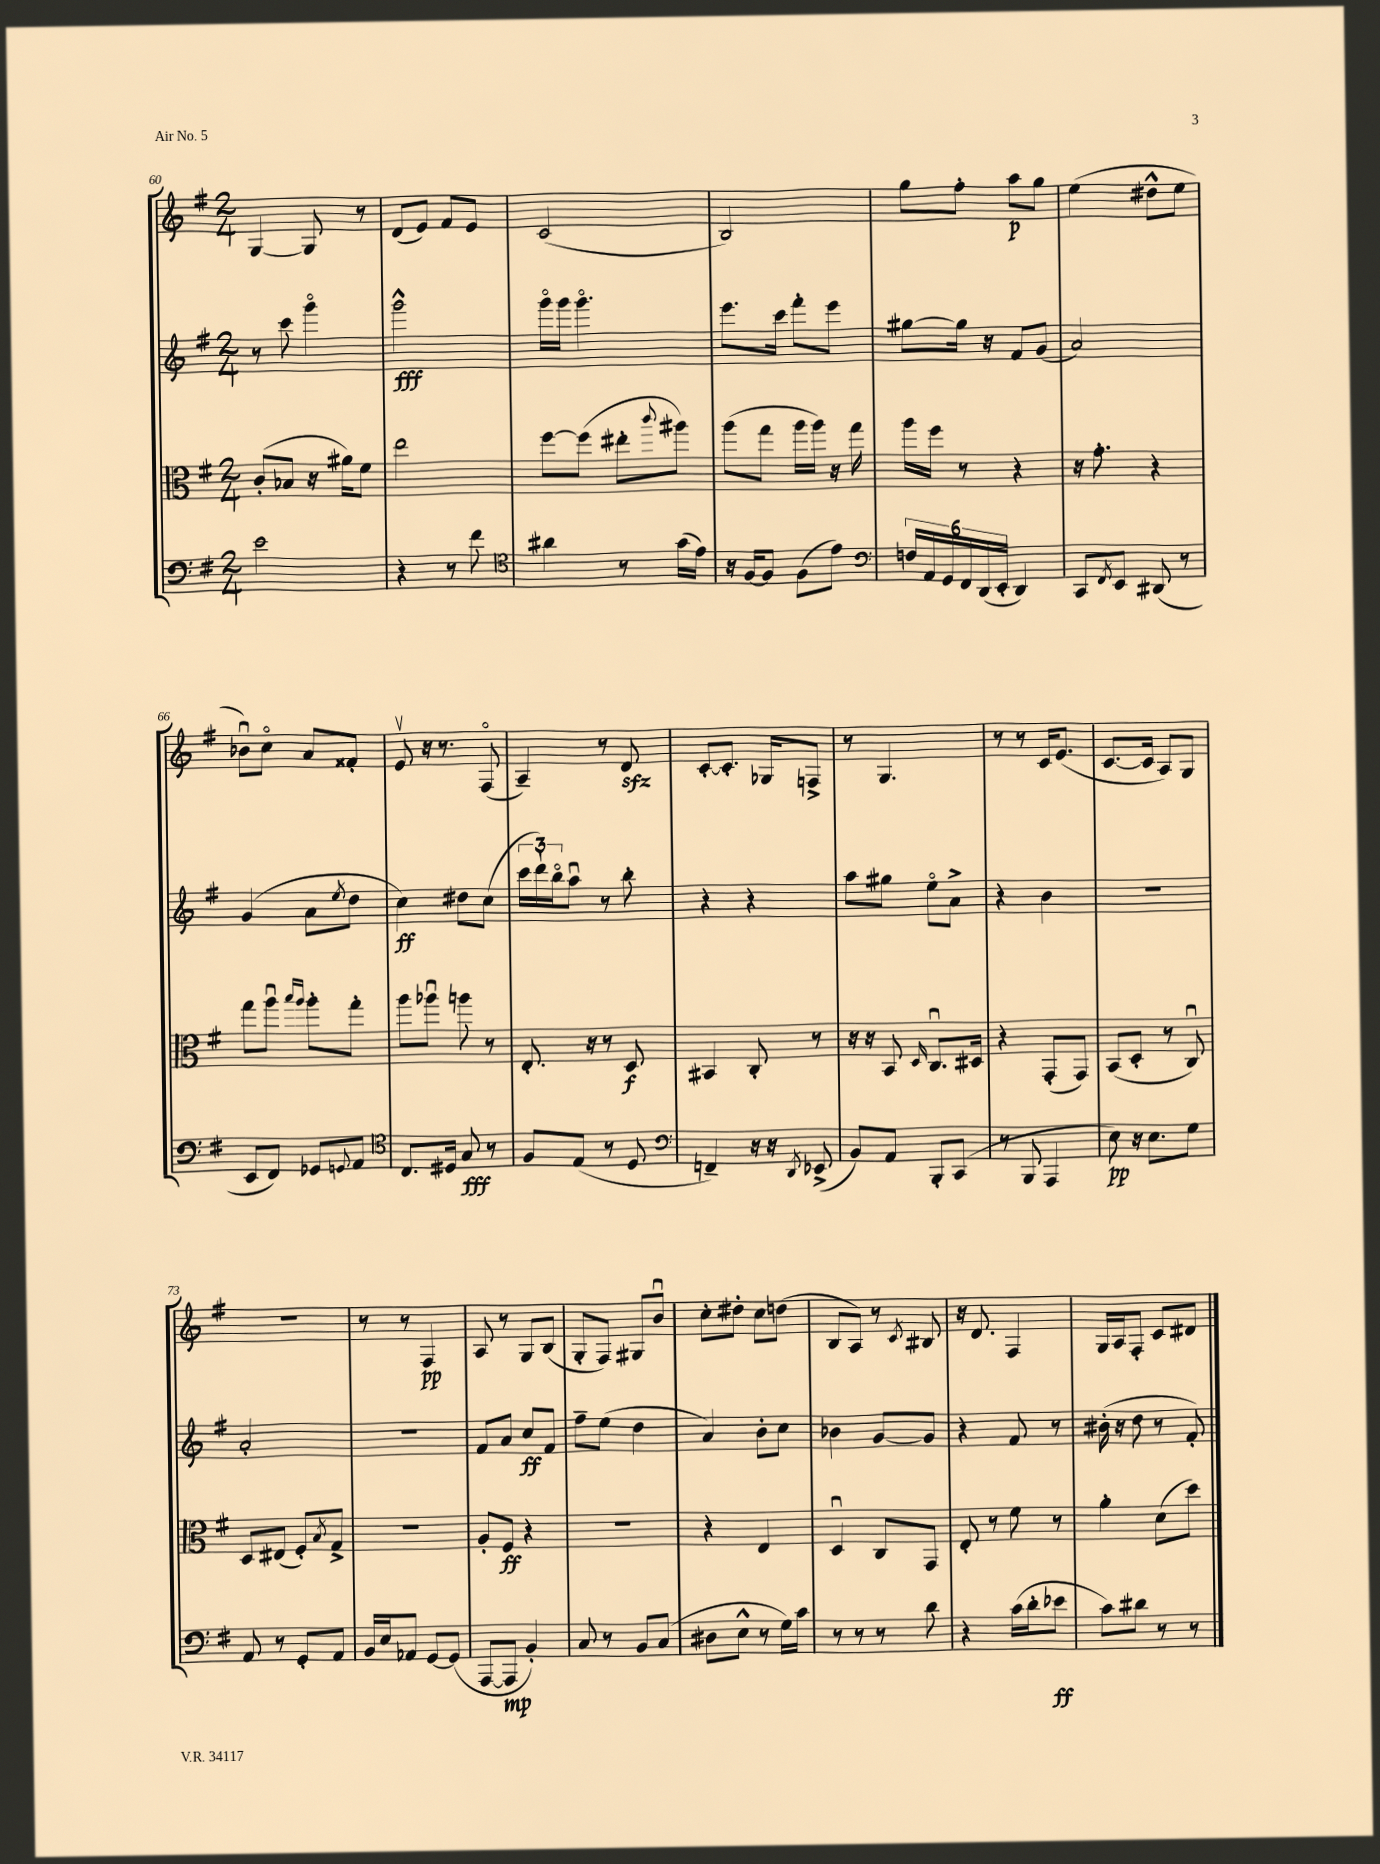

**kern	**kern	**kern	**kern
*staff4	*staff3	*staff2	*staff1
*clefF4	*clefC3	*clefG2	*clefG2
*k[f#]	*k[f#]	*k[f#]	*k[f#]
*M2/4	*M2/4	*M2/4	*M2/4
2e\	(8c'/L	8r	[4G/
.	8B-/J	8ccc\	.
.	16r	4gggo\	8G/]
.	16a#\LK)	.	.
.	8f#\J	.	8r
=	=	=	=
4r	2ee\	2ggg^^\	(8d/L
.	.	.	8e/J)
8r	.	.	8f#/L
8f#\	.	.	8e/J
=	=	=	=
*clefC4	*	*	*
4a#\	[8ff#\L	16gggo\LL	(2c/
.	.	16ggg\JJ	.
.	(8ff#\]J	4.gggo\	.
8r	8ee#'\L	.	.
.	8qqccc/	.	.
(16g\LL	8aa#\J)	.	.
16e\JJ)	.	.	.
=	=	=	=
16r	(8aa\L	8.eee\L	2B/)
[16F#/LK	.	.	.
8F#/]J	8gg\J	.	.
.	.	16ccc\Jk	.
(8F#\L	16aa\LL	8fff#'\L	.
.	16aa\JJ)	.	.
8e\J)	16r	8eee\J	.
.	16gg\	.	.
=	=	=	=
*clefF4	*	*	*
24F/LL	16aa\LL	[8gg#\L	8gg\L
24AA/	.	.	.
.	16ff#\JJ	.	.
24GG/	.	.	.
24FF#/	8r	16gg#\]Jk	8ff#'\J
(24DD/	.	.	.
.	.	16r	.
24EE'/JJ	.	.	.
4DD/)	4r	8f#/L	8aa\L
.	.	(8g/J	8gg\J
=	=	=	=
8CC/L	16r	2a/)	(4ee\
.	8.g'\	.	.
8qFF#/	.	.	.
8EE/J	.	.	.
(8DD#/	4r	.	8dd#^^\L
8r	.	.	8ee\J
=	=	=	=
8EE/L	8gg\L	(4g/	8b-u\L)
8FF#/J)	8aau\J	.	8cco\J
.	16qqbb/LL	.	.
.	16qqaa/JJ	.	.
8GG-/L	8aa'\L	8a\L	8a/L
8qqGG/	.	8qee/	.
8AA/J	8gg'\J	8dd\J	8f##'/J
=	=	=	=
*clefC4	*	*	*
8.C/L	8aa\L	4cc\)	8ev/
.	8aa-u\J	.	16r
16D#/Jk	.	.	8.r
8G/	8aa\	8dd#\L	.
8r	8r	(8cc\J	(8F#o/
=	=	=	=
8F#/L	8.E'/	24ccc\LL	4A~/)
.	.	24ddd`\)	.
.	.	24bbo\J	.
(8E/J	.	8aau\J	.
.	16r	.	.
8r	8r	8r	8r
8D/	8D/	8bb'\	8d/
=	=	=	=
*clefF4	*	*	*
4FF~/)	4BB#/	4r	[8c'/L
.	.	.	8.c'/]J
16r	8C'/	4r	.
16r	.	.	16G-/LK
8qDD/	.	.	.
(8EE-^/	8r	.	8F^/J
=	=	=	=
8BB/L)	16r	8aa\L	8r
.	16r	.	.
8AA/J	8BB/	8gg#\J	4.G/
.	16qqD/	.	.
8BBB'/L	8.Cu/L	8eeo\L	.
(8CC/J	.	8a^\J	.
.	16D#/Jk	.	.
=	=	=	=
8r	4r	4r	8r
8BBB/	.	.	8r
4AAA/	(8GG'/L	4b\	16c/LK
.	.	.	(8.e/J
.	8GG/J)	.	.
=	=	=	=
8E\)	(8BB/L	2r	[8.c/L
16r	8D'/J	.	.
8.E\L	.	.	16c/]Jk
.	8r	.	8A/L)
8G\J	8Cu/)	.	8G/J
=	=	=	=
8AA/	8D/L	2a'/	2r
8r	(8E#/J	.	.
8GG'/L	8F#'/L)	.	.
.	8qB/	.	.
8AA/J	8G^/J	.	.
=	=	=	=
16BB/LL	2r	2r	8r
16E/J	.	.	.
8AA-/J	.	.	8r
[8GG/L	.	.	4F#/
(8GG/]J	.	.	.
=	=	=	=
[8AAA/L	8A'/L	8f#/L	8A/
8AAA/]J	8F#/J	8a/J	8r
4BB'/)	4r	8cc/L	8G/L
.	.	8f#/J	(8B/J
=	=	=	=
8C/	2r	8ff#~\L	8G'/L
8r	.	(8ee\J	8F#/J)
8BB/L	.	4dd\	8G#/L
(8C/J	.	.	8bu/J
=	=	=	=
8D#\L	4r	4a/)	8cc'\L
8E^^\J	.	.	8dd#'\J
8r	4E/	8b'\L	8cc\L
16G\LL)	.	8cc\J	(8dd\J
16c\JJ	.	.	.
=	=	=	=
8r	4Du/	4b-\	8B/L
8r	.	.	8A/J)
8r	8C/L	[8g/L	8r
.	.	.	8qc/
8d\	8GG/J	8g/]J	8B#/
=	=	=	=
4r	8E'/	4r	16r
.	.	.	8.d/
.	8r	.	.
(16c\LL	8f#\	8f#/	4F#/
16d'\J	.	.	.
8e-\J	8r	8r	.
=	=	=	=
8c\L)	4a'\	(16b#'\	16G/LL
.	.	16r	16A/J
8d#\J	.	8dd\	8F#'/J
8r	(8d\L	8r	8c/L
8r	8dd\J)	8f#'/)	8d#/J
==	==	==	==
*-	*-	*-	*-
